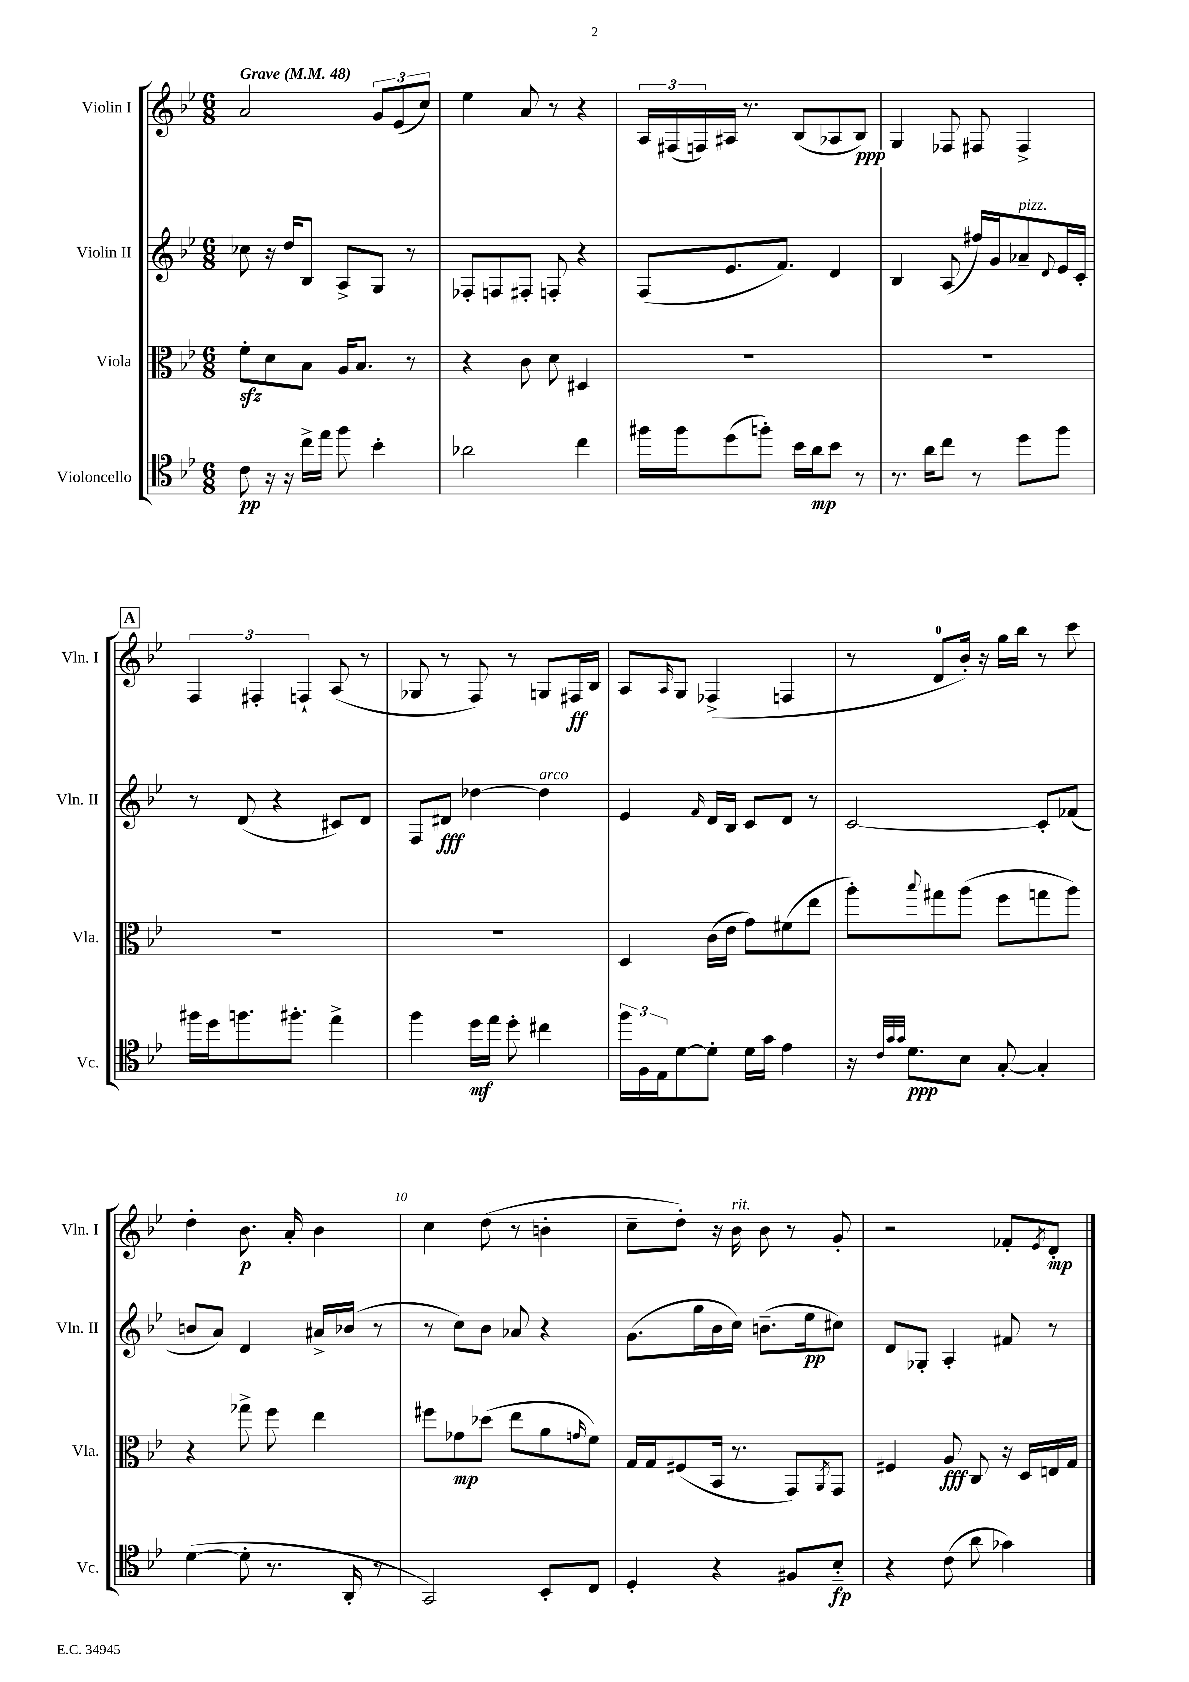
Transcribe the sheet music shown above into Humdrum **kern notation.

**kern	**kern	**kern	**kern
*staff4	*staff3	*staff2	*staff1
*clefC4	*clefC3	*clefG2	*clefG2
*k[b-e-]	*k[b-e-]	*k[b-e-]	*k[b-e-]
*M6/8	*M6/8	*M6/8	*M6/8
*MM48	*MM48	*MM48	*MM48
8c\	8f'\L	8cc-\	2a/
16r	8d\	16r	.
16r	.	16dd/LK	.
16cc^\LL	8B-\J	8B-/J	.
16ee-\JJ	.	.	.
8ff\	16A/LK	8A^/L	.
.	8.B-/J	.	.
4b-'\	.	8G/J	12g/L
.	.	.	(12e-/
.	8r	8r	.
.	.	.	12cc/J)
=	=	=	=
2a-\	4r	8F-'/L	4ee-\
.	.	8F/	.
.	8c\	8F#'/J	8a/
.	8d\	8F'/	8r
4cc\	4D#/	4r	4r
=	=	=	=
16ff#\LL	2.r	(8F/L	24A/LL
.	.	.	(24F#/
16ff#\J	.	.	.
.	.	.	24F/)
(8dd\	.	8.e-/	16A#/JJ
.	.	.	8.r
8ff'\J)	.	.	.
.	.	8.f/J)	.
16b-\LL	.	.	(8B-/L
16a\J	.	.	.
8b-\J	.	4d/	8A-/
8r	.	.	8B-/J)
=	=	=	=
8.r	2.r	4B-/	4G/
16a\LK	.	.	.
8cc\J	.	(8A/	8F-/
8r	.	16ff#/LL)	8F#/
.	.	16g/J	.
8dd\L	.	8a-~/	4F#^/
.	.	8qqd/	.
8ff\J	.	16e-/L	.
.	.	16c'/JJ	.
=	=	=	=
16ff#\LL	2.r	8r	6F/
16dd\J	.	.	.
8.ff\	.	(8d/	.
.	.	.	6F#'/
.	.	4r	.
8.ff#'\J	.	.	.
.	.	.	6F`/
4ee-^\	.	8c#/L)	(8A/
.	.	8d/J	8r
=	=	=	=
4ff\	2.r	8F/L	8G-/
.	.	8d#/J	8r
16dd\LL	.	[4dd-\	8F/)
16ee-\JJ	.	.	.
8dd'\	.	.	8r
4cc#\	.	4dd-\]	8G/L
.	.	.	16F#/L
.	.	.	16B-/JJ
=	=	=	=
24ff\LL	4D/	4e-/	8A/L
24F\	.	.	.
24E-\J	.	.	.
.	.	.	16qqA/
[8d\	.	.	8G/J
.	.	16qqf/	.
8d'\]J	(16c\LL	16d/LL	(4F-^/
.	16e-\JJ	16B-/JJ	.
16d\LL	8g\L)	8c/L	.
16g\JJ	.	.	.
4e-\	(8f#\	8d/J	4F/
.	8ee-\J	8r	.
=	=	=	=
16r	8aa'\L)	[2c/	8r
32qqc/LLL	.	.	.
32qqg/	.	.	.
32qqg/JJJ	.	.	.
8.d\L	.	.	.
.	8qqbb-/	.	.
.	8gg#\	.	8d/L
8B-\J	(8aa\J	.	16b-'/Jk)
.	.	.	16r
[8G'/	8ff\L	.	16gg\LL
.	.	.	16bb-\JJ
4G'/]	8gg\	8c'/]L	8r
.	8aa\J)	(8f-/J	8ccc\
=	=	=	=
([4d\	4r	8b/L	4dd'\
.	.	8a/J)	.
8d'\]	8gg-^\	4d/	8.b-\
8.r	8ff\	.	.
.	.	.	16a'/
.	4ee-\	16a#^/LL	4b-\
16AA'/	.	(16b-/JJ	.
8r	.	8r	.
=	=	=	=
2GG/)	8ff#\L	8r	4cc\
.	8g-\	8cc\L)	.
.	(8dd-\J	8b-\J	(8dd\
.	8ee-\L	8a-/	8r
8BB-'/L	8a\	4r	4b'\
.	16qqg/	.	.
8C/J	8f\J)	.	.
=	=	=	=
4D'/	16G/LL	(8.g\L	8cc~\L
.	16G/J	.	.
.	(8F#/	.	8dd'\J)
.	.	16gg\L	.
4r	16BB-/Jk	16b-\	16r
.	8.r	16cc\JJ)	16b-\
.	.	(8.b~\L	8b-\
8F#/L	8GG/L)	.	8r
.	.	16ee-\k	.
.	8qAA/	.	.
8B-'~/J	8GG/J	8cc#\J)	8g'/
=	=	=	=
4r	4F#/	8d/L	2r
.	.	8G-'/J	.
(8c\	8A/	4A'/	.
8a\	8C/	.	.
4g-\)	16r	8f#/	8f-'/L
.	16D/LL	.	.
.	.	.	8qe-/
.	16E/	8r	8d'/J
.	16G/JJ	.	.
==	==	==	==
*-	*-	*-	*-
